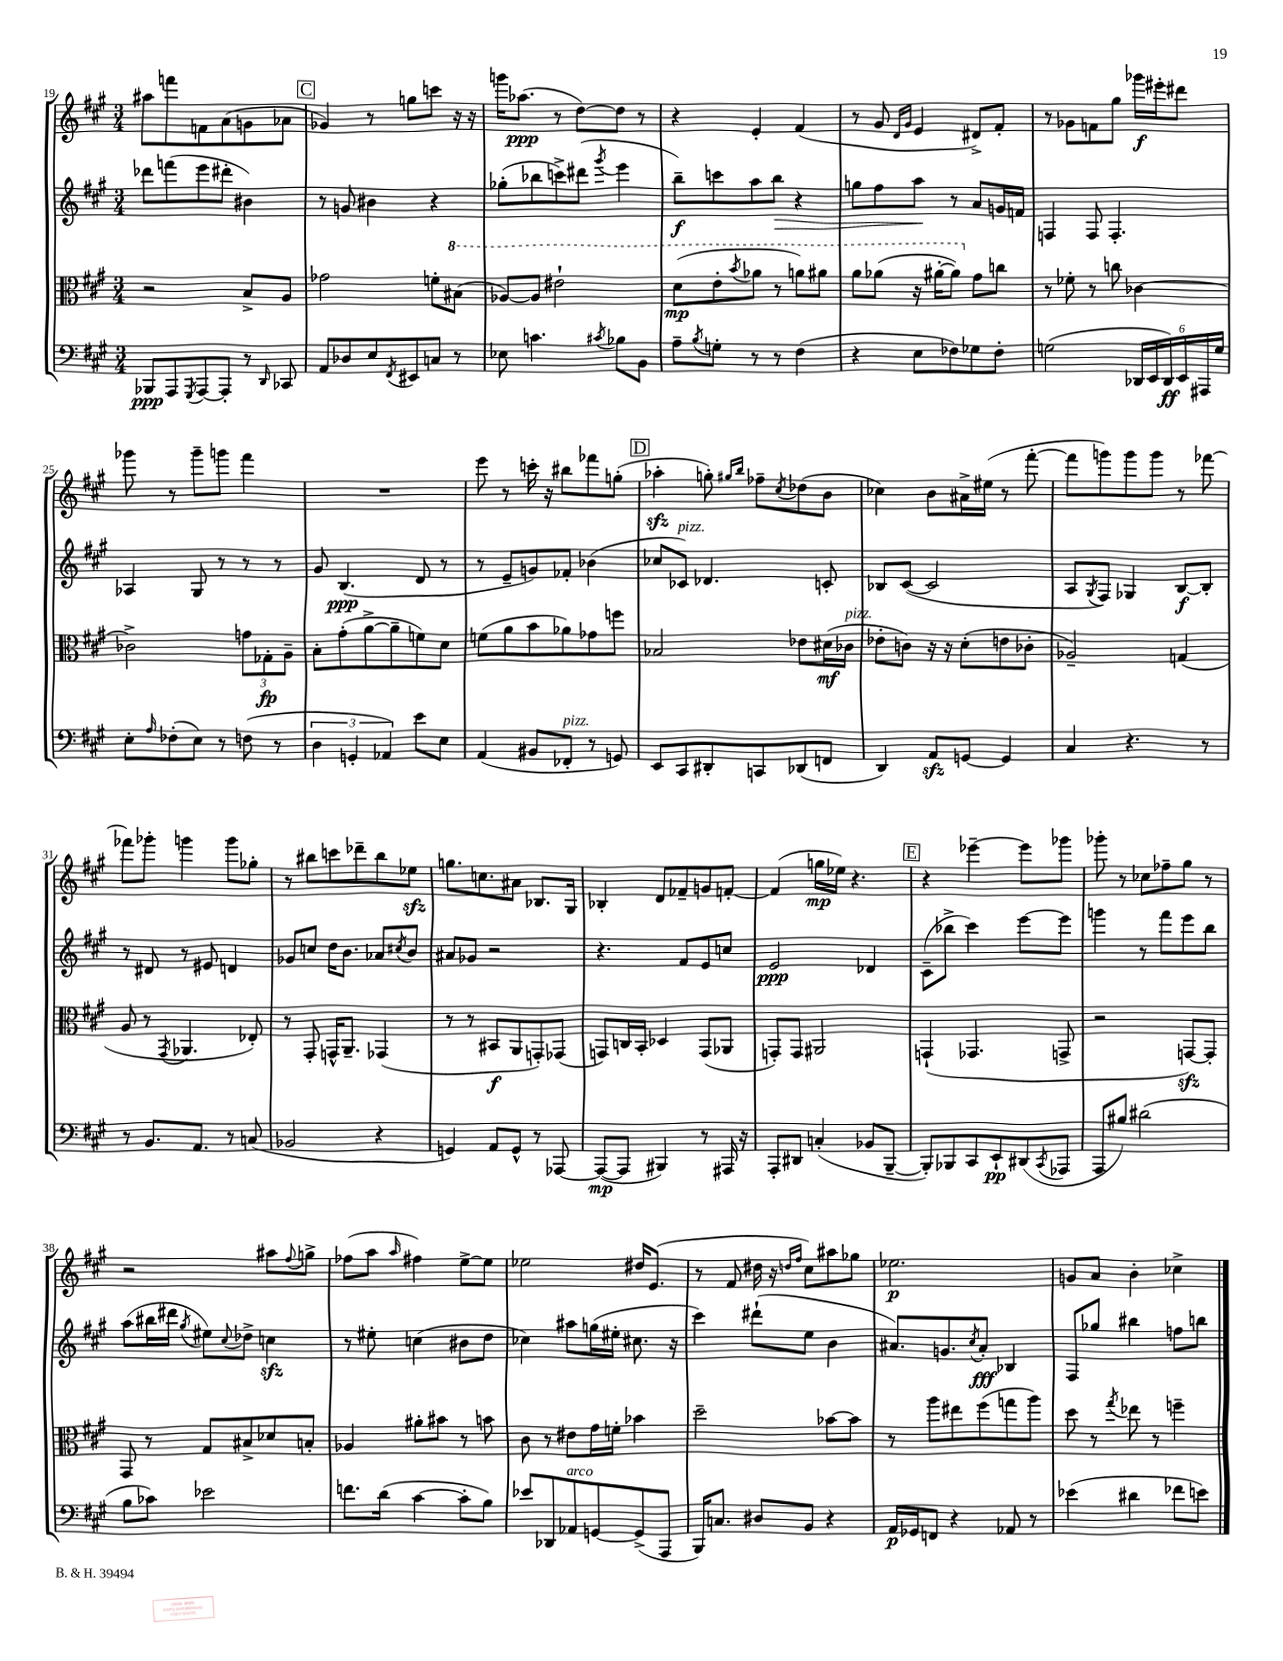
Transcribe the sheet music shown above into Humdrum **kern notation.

**kern	**kern	**kern	**kern
*staff4	*staff3	*staff2	*staff1
*clefF4	*clefC3	*clefG2	*clefG2
*k[f#c#g#]	*k[f#c#g#]	*k[f#c#g#]	*k[f#c#g#]
*M3/4	*M3/4	*M3/4	*M3/4
8BBB-	2r	8ddd-	8aa#
8AAA	.	(8fff	8fff
8qGGG#	.	.	.
[8AAA	.	8eee	8f
8AAA']	.	8ddd#'	(8a
8r	8B^	4b#)	8g
16qqDD	.	.	.
8CC-	8A	.	8a-
=	=	=	=
8AA	2g-	8r	4g-)
8D-	.	8g	.
8E	.	4b#	8r
8qFF#	.	.	.
8EE#	.	.	8gg
8C	8f'	4r	8ccc
8r	(8b#	.	16r
.	.	.	16r
=	=	=	=
8E-	[8a-)	(8gg-'	16ggg
.	.	.	(8.aa-
4.c	8a-]	8bb-	.
.	2ee#`	8ccc^)	8r
.	.	(8ddd#	[8dd)
8qc#	.	8qggg#	.
8B-	.	4eee	8dd]
8BB	.	.	8r
=	=	=	=
8A~	(8dd	8bb~)	4r
8qB	.	.	.
8G'	8ee'	8ccc	.
.	8qbb	.	.
8r	8aa-	8aa	4e'
8r	8r	8bb	.
(4F#	8aa)	4r	(4f#
.	8aa#	.	.
=	=	=	=
4r	8aa	8gg	8r
.	(8aa-	8ff#	8g#
.	.	.	16qqd
.	.	.	16qqg#
8E	16r	8aa	4e
.	[16aa#'	.	.
8F-)	8aa#])	8r	.
8G-	8g#	8a	8d#^)
8F-'	8cc	16g	8f#'
.	.	16f	.
=	=	=	=
(2G	8r	4F	8r
.	8f-'	.	8g-
.	8r	8F	8f
.	8cc	4.F'	8gg#
24DD-	[4c-	.	16ggg-
24EE	.	.	.
.	.	.	16eee#'
24DD-)	.	.	.
24EE	.	.	8ddd#
24AAA#	.	.	.
24G	.	.	.
=	=	=	=
8E'	2c-^]	4A-	8ggg-
16qqA	.	.	.
(8F-'	.	.	8r
8E)	.	8G#	8ggg-~
8r	.	8r	8ggg
(8F	12g	8r	4fff#
.	12G-'	.	.
8r	.	8r	.
.	12A~	.	.
=	=	=	=
6D	8B'	8g#	2.r
.	(8g#'	(4.B	.
6GG'	.	.	.
.	[8a^	.	.
6AA-)	.	.	.
.	8a~]	.	.
8e	8f)	8d	.
8E	8d	8r	.
=	=	=	=
(4AA	(8f	8r	8eee
.	8a	8e~	8r
8BB#	8b	8g)	16ccc'
.	.	.	16r
8FF-'	8a-)	8f-'	8bb#
8r	8g-	(4b-	8fff-
8GG)	8ff	.	(8gg'
=	=	=	=
8EE	2B-	8cc-	4aa-'
8CC#	.	8c-)	.
8DD#'	.	4.d-	8gg')
.	.	.	16qqgg#
.	.	.	16qqbb
8CC	.	.	8ff-~
.	.	.	8qcc#
(8DD-	8e-	.	(8dd-
8FF	(16d#	8c'	8b
.	16c-	.	.
=	=	=	=
4DD)	8e-'	8B-	4cc-)
.	8c)	([8c#	.
8AA	16r	2c#]	8b
.	16r	.	.
[8GG	(8d'	.	16a#^
.	.	.	(16ee#
4GG]	8e	.	8r
.	8c-'	.	[8fff#'
=	=	=	=
4C#	2A-~)	8A	8fff#]
.	.	8qG#	.
.	.	8F#)	8ggg)
4.r	.	4G-	8ggg
.	.	.	8ggg
.	(4G	[8B	8r
8r	.	8B']	[8fff-
=	=	=	=
8r	8A	8r	8fff-]
8.BB	8r	8d#	8ggg-'
.	8qGG#	.	.
.	4.AA-	8r	4ggg
8.AA	.	.	.
.	.	8e#	.
8r	.	4d	8ggg
(8C	8E-')	.	8gg-'
=	=	=	=
2BB-	8r	8g-	8r
.	8GG#'	8cc	8bb#
.	16GG^^	16dd	8ccc
.	8.AA~	8.b	.
.	.	.	8ddd-~
4r	(4GG-	8a-	8bb#
.	.	8qcc#	.
.	.	8b	8ee-
=	=	=	=
4GG)	8r	8a#	8.gg
.	8r	8g-	.
.	.	.	8.cc
8AA	8BB#	2r	.
8GG^^	8AA	.	8a#
8r	8GG')	.	8.B-
[8AAA-	(8GG-	.	.
.	.	.	16G#
=	=	=	=
(8AAA-_	8GG)	4.r	4B-'
8AAA-]	16C	.	.
.	16BB'	.	.
4BBB#)	4D-	.	8d
.	.	8f#	8f-~
8r	(8GG	8e	8g
16AAA#	8AA-	8cc	[8f'
16r	.	.	.
=	=	=	=
8AAA'	8GG')	2e	(4f]
8DD#	8GG	.	.
(4C'	2AA#	.	16gg
.	.	.	16ee-)
.	.	.	4.r
8BB-	.	4d-	.
[8BBB~	.	.	.
=	=	=	=
8BBB'])	(4GG`	(8c#~	4r
8BBB-	.	8bb-^	.
8CC#	4.GG-	4ccc#)	[4eee-~
8EE`	.	.	.
(8DD#	.	[8eee	8eee-]
8qCC#	.	.	.
8AAA-	8GG^	8eee]	8ggg-
=	=	=	=
8AAA	2r	4ggg	8ggg-'
8B#)	.	.	8r
(2d#	.	8r	8cc-
.	.	8fff#	8ff-~
.	[8GG)	8eee	8gg#
.	8GG']	8bb	8r
=	=	=	=
8B	8GG#	(8aa	2r
8c-)	8r	16bb#	.
.	.	16ddd#	.
.	.	8qgg#	.
2e-	8G#	8ee#)	.
.	.	8qqcc#	.
.	8B#^	8dd-^	.
.	8d-	4cc	8aa#
.	.	.	8qqff#
.	8B'	.	8gg^
=	=	=	=
8.f	4A-	8r	(8ff-
.	.	8ee#'	8aa
(16d	.	.	.
.	.	.	16qqaa
[4c#	8a#'	(4cc	4ff#)
.	8b#	.	.
8c#']	8r	8b#	[8ee^
8B)	8b	8dd	8ee]
=	=	=	=
8e-	8c#	4cc-)	2ee-
8DD-	8r	.	.
8AA-	8e#	8aa#	.
[8GG	16g#	(16gg	.
.	16f'	16ee#'	.
(8GG^]	4b-	8.cc#	16dd#
.	.	.	(8.e
8AAA	.	.	.
.	.	16r	.
=	=	=	=
16BBB)	2dd~	4ccc#)	8r
8.C	.	.	.
.	.	.	8f#
8D#	.	(8ddd#`	16dd#
.	.	.	16r
.	.	.	16qqdd
.	.	.	16qqff#
8BB	.	8ee	8cc#)
4r	[8b-	4b	8aa#
.	8b-]	.	8gg-
=	=	=	=
16AA	8r	8.a#)	2.ee-
16GG-	.	.	.
8FF	8aa	.	.
.	.	8.g	.
4r	8ee#	.	.
.	.	8qcc#	.
.	(8ff#	8a#'	.
8AA-	8gg	4B-	.
8r	8aa)	.	.
=	=	=	=
(4e-	8dd	8F#	8g
.	8r	8gg-	8a
.	8qgg#	.	.
4d#	8ee-	4bb#	4b'
.	8r	.	.
8f-	4ff~	8ff	4cc-^
8e)	.	8bb	.
==	==	==	==
*-	*-	*-	*-
